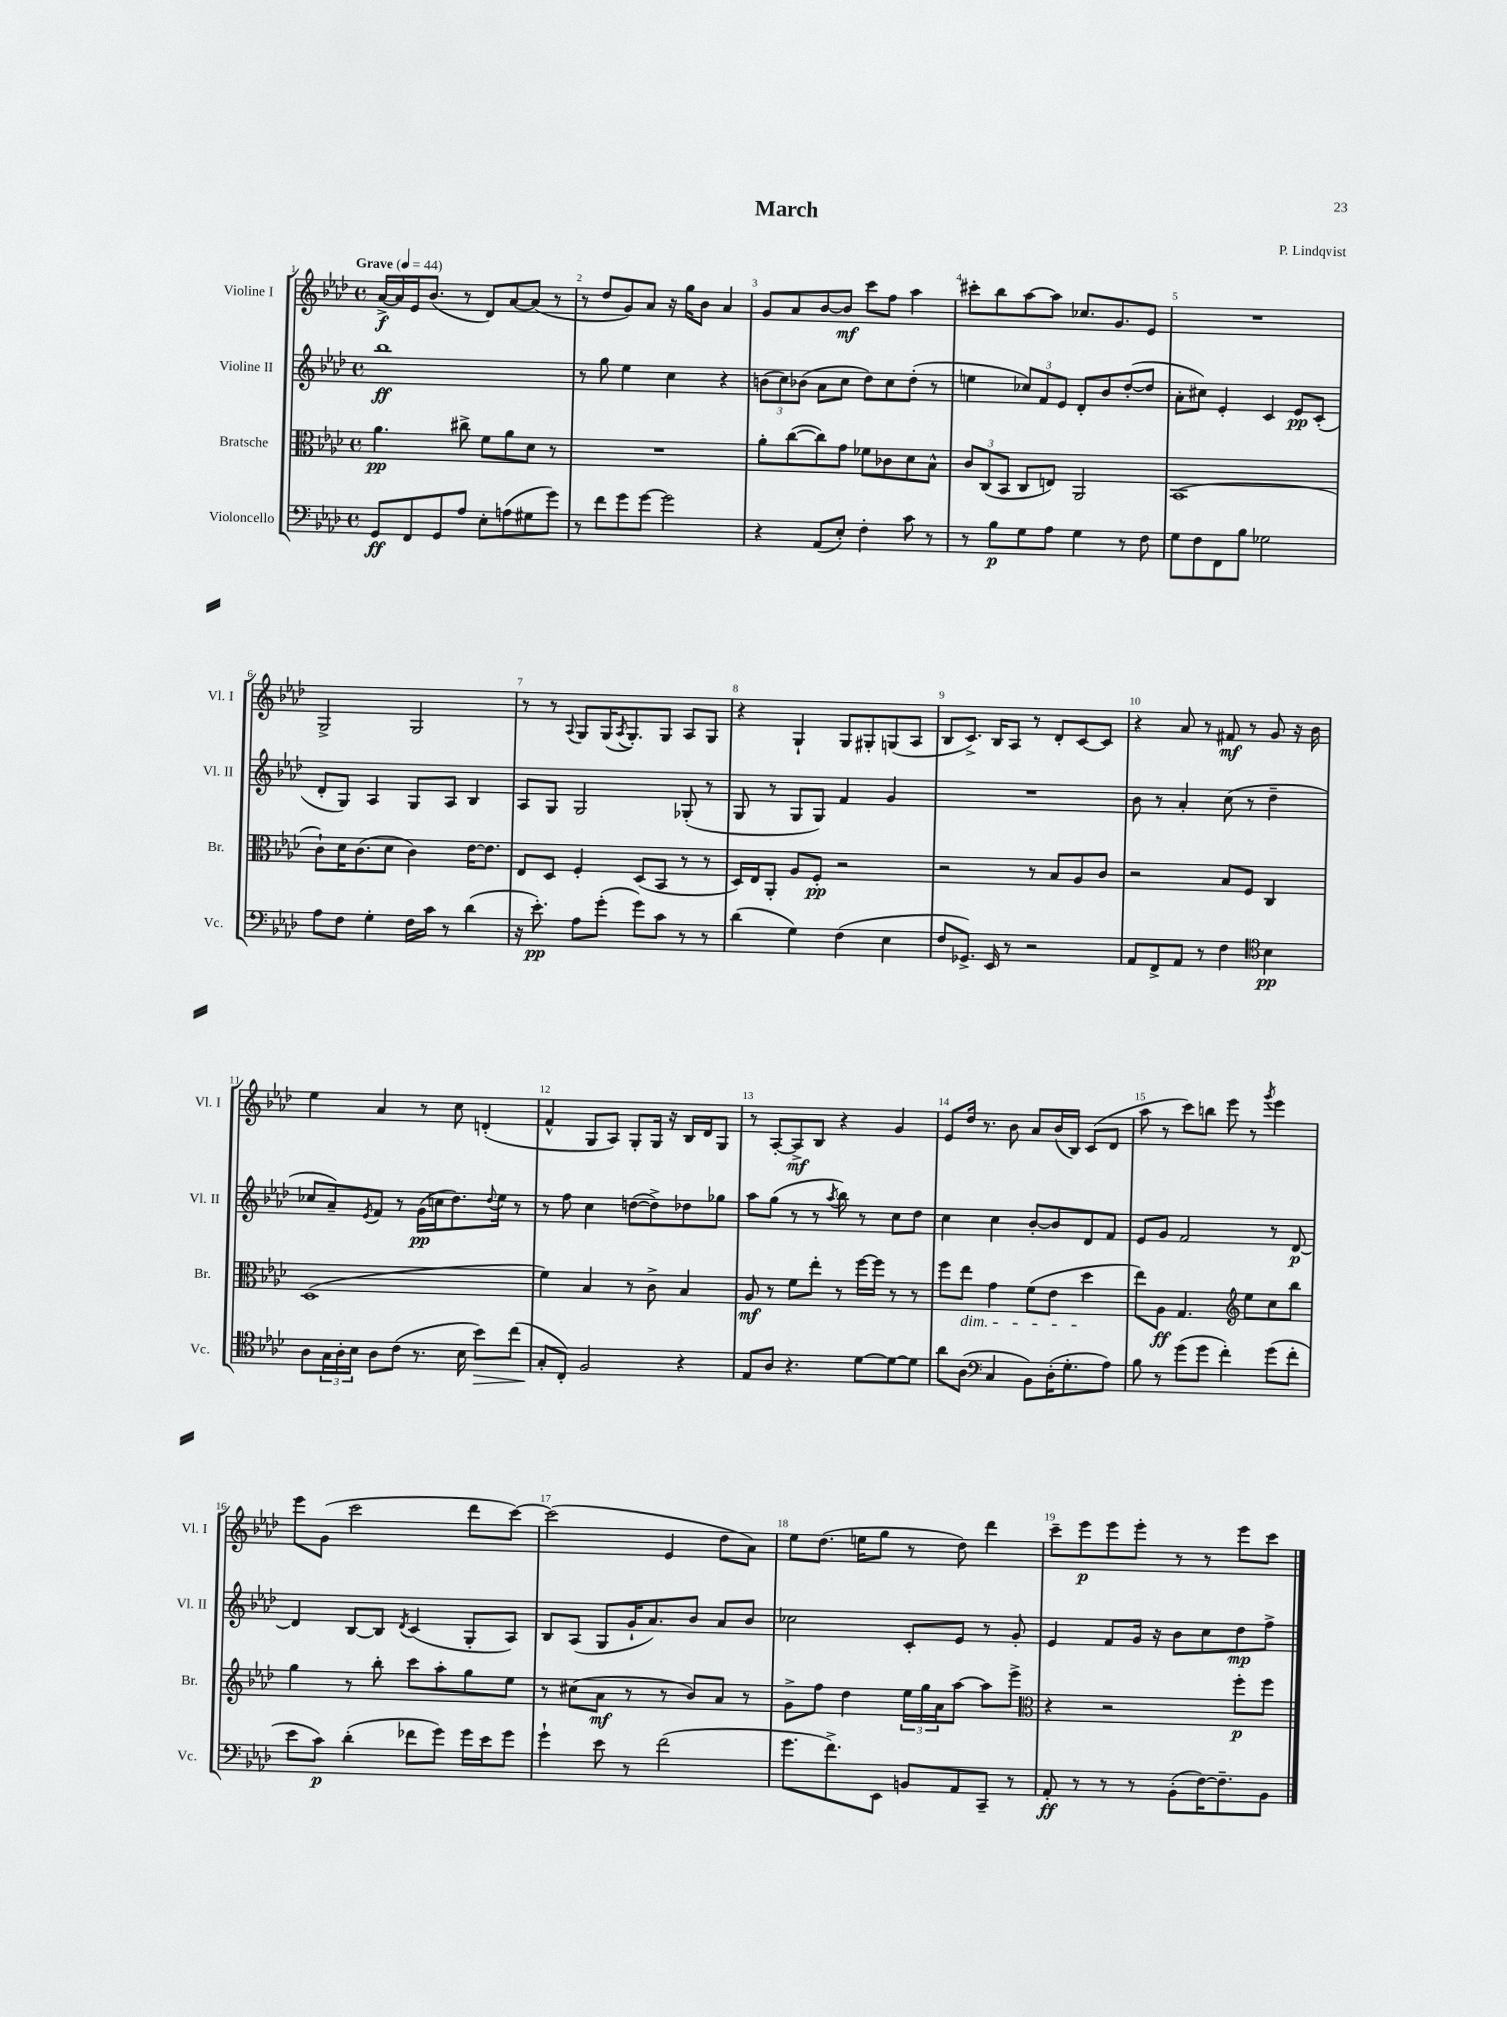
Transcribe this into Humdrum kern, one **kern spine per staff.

**kern	**dynam	**kern	**dynam	**kern	**dynam	**kern	**dynam
*part4	*part4	*part3	*part3	*part2	*part2	*part1	*part1
*staff4	*staff4	*staff3	*staff3	*staff2	*staff2	*staff1	*staff1
*I"Violoncello	*	*I"Bratsche	*	*I"Violine II	*	*I"Violine I	*
*I'Vc.	*	*I'Br.	*	*I'Vl. II	*	*I'Vl. I	*
*clefF4	*	*clefC3	*	*clefG2	*	*clefG2	*
*k[b-e-a-d-]	*	*k[b-e-a-d-]	*	*k[b-e-a-d-]	*	*k[b-e-a-d-]	*
*M4/4	*	*M4/4	*	*M4/4	*	*M4/4	*
*met(c)	*	*met(c)	*	*met(c)	*	*met(c)	*
*MM44	*	*MM44	*	*MM44	*	*MM44	*
=1	=1	=1	=1	=1	=1	=1	=1
!	!	!	!	!	!	!LO:TX:a:B:t=Grave	!
8GG/L	ff	4.a-\	pp	1bb-	ff	[16a-^/LL	f
.	.	.	.	.	.	16a-/]	.
8FF/	.	.	.	.	.	16e-/J	.
.	.	.	.	.	.	(8.b-/J	.
8GG/	.	.	.	.	.	.	.
8A-/J	.	8cc#X^\	.	.	.	8r	.
8E-'\L	.	8f\L	.	.	.	8d-/L)	.
(8An\	.	8a-\	.	.	.	[8a-/	.
8G#X\	.	8d-\J	.	.	.	(8a-/J]	.
8g\J)	.	8r	.	.	.	8r	.
=2	=2	=2	=2	=2	=2	=2	=2
8r	.	1r	.	8r	.	8r	.
8f\L	.	.	.	8gg\	.	8dd-/L	.
8g\	.	.	.	4ee-\	.	8g/)	.
[8g\J	.	.	.	.	.	8a-/J	.
2g\]	.	.	.	4cc\	.	16r	.
.	.	.	.	.	.	16gg\KL	.
.	.	.	.	.	.	8b-\J	.
.	.	.	.	4r	.	4a-/	.
=3	=3	=3	=3	=3	=3	=3	=3
4r	.	8a-'\L	.	(12bn\L	.	8g/L	.
.	.	.	.	12cc\)	.	.	.
.	.	([8cc\	.	.	.	8a-/	.
.	.	.	.	(12b-X\J	.	.	.
(8AA-/L	.	8cc\])	.	8a-\L	.	[8b-/	.
8E-'/J)	.	8g\J	.	8cc\J	.	8b-/J]	mf
4F'\	.	8f-X\L	.	8dd-\L)	.	8ccc\L	.
.	.	8c-X\	.	8cc\	.	8ff\J	.
8c\	.	8d-\	.	(8dd-'\J	.	4aa-\	.
8r	.	8B-^^\J	.	8r	.	.	.
=4	=4	=4	=4	=4	=4	=4	=4
8r	.	12c/L	.	4een\	.	8ccc#X'\L	.
.	.	(12C/	.	.	.	.	.
8B-\L	p	.	.	.	.	8bb-\	.
.	.	12BB-/J	.	.	.	.	.
8G\	.	8C/L	.	12cc-X/L)	.	[8aa-\	.
.	.	.	.	12f/	.	.	.
8A-\J	.	8En/J)	.	.	.	8aa-\J]	.
.	.	.	.	12e-/J	.	.	.
4G\	.	2AA-/	.	8d-'/L	.	8.cc-X/L	.
.	.	.	.	8b-/	.	.	.
.	.	.	.	.	.	8.g/	.
8r	.	.	.	([8dd-'/	.	.	.
8F\	.	.	.	8dd-/J]	.	8e-/J	.
=5	=5	=5	=5	=5	=5	=5	=5
8G\L	.	(1BB-	.	8a-'\L	.	1r	.
8F\	.	.	.	8cc#X\J)	.	.	.
8FF\	.	.	.	4e-'/	.	.	.
8B-\J	.	.	.	.	.	.	.
2G-X\	.	.	.	4c/	.	.	.
.	.	.	.	8e-/L	pp	.	.
.	.	.	.	(8c'/J	.	.	.
!!LO:LB:g=z
=6	=6	=6	=6	=6	=6	=6	=6
8A-\L	.	8c`\L)	.	8d-'/L	.	2G^/	.
8F\J	.	16d-\K	.	8G/J)	.	.	.
.	.	(8.c\	.	.	.	.	.
4G'\	.	.	.	4A-/	.	.	.
.	.	8d-\J	.	.	.	.	.
16F\LL	.	4c\)	.	8G/L	.	2G/	.
16c\JJ	.	.	.	.	.	.	.
8r	.	.	.	8A-/J	.	.	.
(4d-\	.	[16e-\KL	.	4B-/	.	.	.
.	.	8.e-\J]	.	.	.	.	.
=7	=7	=7	=7	=7	=7	=7	=7
16r	.	8E-/L	.	8A-/L	.	8r	.
8.e-'\)	pp	.	.	.	.	.	.
.	.	8D-/J	.	8G/J	.	8r	.
.	.	.	.	.	.	8qqA-/	.
8A-\L	.	4F'/	.	2G/	.	8G/L	.
(8g'\J	.	.	.	.	.	(16G/K	.
.	.	.	.	.	.	8qA-/	.
.	.	.	.	.	.	8.G'/)	.
8g\L)	.	(8D-/L	.	.	.	.	.
8c\J	.	8BB-/J	.	.	.	8G/J	.
8r	.	8r	.	(8G-X'/	.	8A-/L	.
8r	.	8r	.	8r	.	8G/J	.
=8	=8	=8	=8	=8	=8	=8	=8
(4d-\	.	16D-/LL)	.	8G/	.	4r	.
.	.	16E-/J	.	.	.	.	.
.	.	8AA-'/J	.	8r	.	.	.
4G\)	.	8A-/L	.	8G/L	.	4G`/	.
.	.	8F'/J	pp	8G/J)	.	.	.
(4F\	.	2r	.	4f/	.	8G/L	.
.	.	.	.	.	.	8G#X'/	.
4E-\	.	.	.	4g/	.	(8Gn/	.
.	.	.	.	.	.	8A-/J	.
=9	=9	=9	=9	=9	=9	=9	=9
8F/L	.	2r	.	1r	.	8B-/L	.
8.GG-X^/J)	.	.	.	.	.	8.c^/J)	.
16EE-/	.	.	.	.	.	16B-/KL	.
8r	.	.	.	.	.	8A-/J	.
2r	.	8r	.	.	.	8r	.
.	.	8B-/L	.	.	.	8d-'/L	.
.	.	8A-/	.	.	.	[8c/	.
.	.	8c/J	.	.	.	8c/J]	.
=10	=10	=10	=10	=10	=10	=10	=10
8AA-/L	.	2r	.	8b-\	.	4r	.
8FF^/	.	.	.	8r	.	.	.
8AA-/J	.	.	.	4a-'/	.	8a-/	.
8r	.	.	.	.	.	8r	.
4F\	.	8B-/L	.	(8cc\	.	8f#X/	mf
.	.	8F/J	.	8r	.	8r	.
*clefC4	*	*	*	*	*	*	*
4B-\	pp	4C/	.	4dd-~\	.	8g/	.
.	.	.	.	.	.	16r	.
.	.	.	.	.	.	16b-\	.
!!LO:LB:g=z
=11	=11	=11	=11	=11	=11	=11	=11
8A-\L	.	(1D-	.	8cc-X/L	.	4ee-\	.
24G\L	.	.	.	8a-~/)	.	.	.
24A-'\	.	.	.	.	.	.	.
24B-\JJ	.	.	.	.	.	.	.
.	.	.	.	8qe-/	.	.	.
8A-\L	.	.	.	8f/J	.	4a-/	.
(8c\J	.	.	.	8r	.	.	.
8.r	.	.	.	(16g\LL	pp	8r	.
.	.	.	.	16ccn\J	.	.	.
.	.	.	.	8.dd-\)	.	8cc\	.
16B-\	.	.	.	.	.	.	.
!	!LO:HP:b	!	!	!	!	!	!
8b-\L)	>	.	.	.	.	(4dn'/	.
.	.	.	.	8qqdd-/	.	.	.
.	.	.	.	16ee-\Jk	.	.	.
(8cc\J	.	.	.	8r	.	.	.
=12	=12	=12	=12	=12	=12	=12	=12
8G'/L	.	4f\)	.	8r	.	4f^^/	.
8C'/J)	]	.	.	8ff\	.	.	.
2F/	.	4B-/	.	4cc\	.	8G/L	.
.	.	.	.	.	.	8A-/J)	.
.	.	8r	.	([8ddn\L	.	8G'/L	.
.	.	8c^\	.	8dd^\])	.	16G/Jk	.
.	.	.	.	.	.	16r	.
4r	.	4B-/	.	8dd-X\	.	16B-/LL	.
.	.	.	.	.	.	16d-/J	.
.	.	.	.	8gg-X\J	.	8G/J	.
=13	=13	=13	=13	=13	=13	=13	=13
8E-/L	.	8A-/	mf	8aa-\L	.	8r	.
8A-/J	.	8r	.	(8gg\J	.	[8A-'/L	.
4.r	.	8f\L	.	8r	.	8A-^/]	mf
.	.	8ee-'\J	.	8r	.	8B-/J	.
.	.	.	.	8qaa-/	.	.	.
.	.	8r	.	8bb-\)	.	4r	.
[8d-\L	.	[16ff\LL	.	8r	.	.	.
.	.	16ff\JJ]	.	.	.	.	.
8d-\_	.	8r	.	8cc\L	.	4g/	.
8d-\J]	.	8r	.	8dd-\J	.	.	.
=14	=14	=14	=14	=14	=14	=14	=14
8a-\L	.	8ff\L	.	4cc\	.	8e-/L	.
!	!	!LO:TX:b:i:t=dim.	!	!	!	!	!
(8A-\J	.	8ee-\J	.	.	.	16dd-/Jk	.
.	.	.	.	.	.	8.r	.
*clefF4	*	*	*	*	*	*	*
4C/	.	4g\	.	4cc\	.	.	.
.	.	.	.	.	.	8b-\	.
8BB-\L)	.	(8f\L	.	[8b-'/L	.	8a-/L	.
(16D-'\K	.	8e-\J	.	8b-/]	.	(16b-/L	.
8.G'\	.	.	.	.	.	16B-/JJ)	.
.	.	4dd-\	.	8d-/	.	(8c/L	.
8A-\J)	.	.	.	8f/J	.	8d-/J	.
=15	=15	=15	=15	=15	=15	=15	=15
8B-\	.	8ee-\L)	.	8e-/L	.	8aa-\	.
8r	.	8A-\J	ff	8g/J	.	8r	.
(8g\L	.	4.G/	.	2f/	.	8ccc\L)	.
8g\J	.	.	.	.	.	8bbn\J	.
4f'\)	.	.	.	.	.	8eee-\	.
*	*	*clefG2	*	*	*	*	*
.	.	8ee-\L	.	.	.	8r	.
.	.	.	.	.	.	8qggg/	.
(8g\L	.	8cc\	.	8r	.	4eee-\	.
8f'\J	.	8bb-\J	.	[8d-/	p	.	.
!!LO:LB:g=z
=16	=16	=16	=16	=16	=16	=16	=16
8e-\L	.	4gg\	.	4d-/]	.	8eee-\L	.
8c\J)	p	.	.	.	.	(8g\J	.
(4d-'\	.	8r	.	[8B-/L	.	2ccc\	.
.	.	8bb-'\	.	8B-/J]	.	.	.
.	.	.	.	8qd-/	.	.	.
8f-X\L	.	8ccc\L	.	(4c/	.	.	.
8g\J)	.	8aa-'\	.	.	.	.	.
16g\LL	.	8gg\	.	8G'/L	.	8ddd-\L	.
16e-\J	.	.	.	.	.	.	.
8g\J	.	8ee-\J	.	8A-/J)	.	[8ccc\J)	.
=17	=17	=17	=17	=17	=17	=17	=17
4g`\	.	8r	.	8B-/L	.	(2ccc\]	.
.	.	(8cc#X\L	.	(8A-/J	.	.	.
8e-\	.	8a-\J	mf	8G/L	.	.	.
8r	.	8r	.	16g`/K	.	.	.
.	.	.	.	8.a-/)	.	.	.
(2f\	.	8r	.	.	.	4e-/	.
.	.	8b-/L)	.	8b-/J	.	.	.
.	.	8a-/J	.	8a-/L	.	8dd-\L	.
.	.	8r	.	8b-/J	.	8a-\J)	.
=18	=18	=18	=18	=18	=18	=18	=18
8.g\L	.	8g^\L	.	2cc-X\	.	8ee-\L	.
.	.	8ff\J	.	.	.	(8.dd-\J	.
8.f^\)	.	.	.	.	.	.	.
.	.	4dd-\	.	.	.	.	.
.	.	.	.	.	.	16een\KL	.
8EE-\J	.	.	.	.	.	8gg\J	.
8BBn/L	.	24ee-\LL	.	8c'/L	.	8r	.
.	.	24gg\	.	.	.	.	.
.	.	24a-\J	.	.	.	.	.
8AA-/	.	[8aa-\J	.	8e-/J	.	8dd-\)	.
8CC~/J	.	8aa-\L]	.	8r	.	4ddd-\	.
8r	.	8eee-^\J	.	8g'/	.	.	.
=19	=19	=19	=19	=19	=19	=19	=19
*	*	*clefC3	*	*	*	*	*
8AA-'/	ff	4r	.	4e-/	.	8ccc~\L	.
8r	.	.	.	.	.	8eee-\	p
8r	.	2r	.	8f/L	.	8eee-\	.
8r	.	.	.	16g/Jk	.	8eee-'\J	.
.	.	.	.	16r	.	.	.
(8BB-'\L	.	.	.	8b-\L	.	8r	.
[16F\K)	.	.	.	8cc\	.	8r	.
8.F~\]	.	.	.	.	.	.	.
.	.	8ff'\L	p	8dd-\	mp	8eee-\L	.
8BB-\J	.	8ff\J	.	8ff^\J	.	8ccc\J	.
==	==	==	==	==	==	==	==
*-	*-	*-	*-	*-	*-	*-	*-
